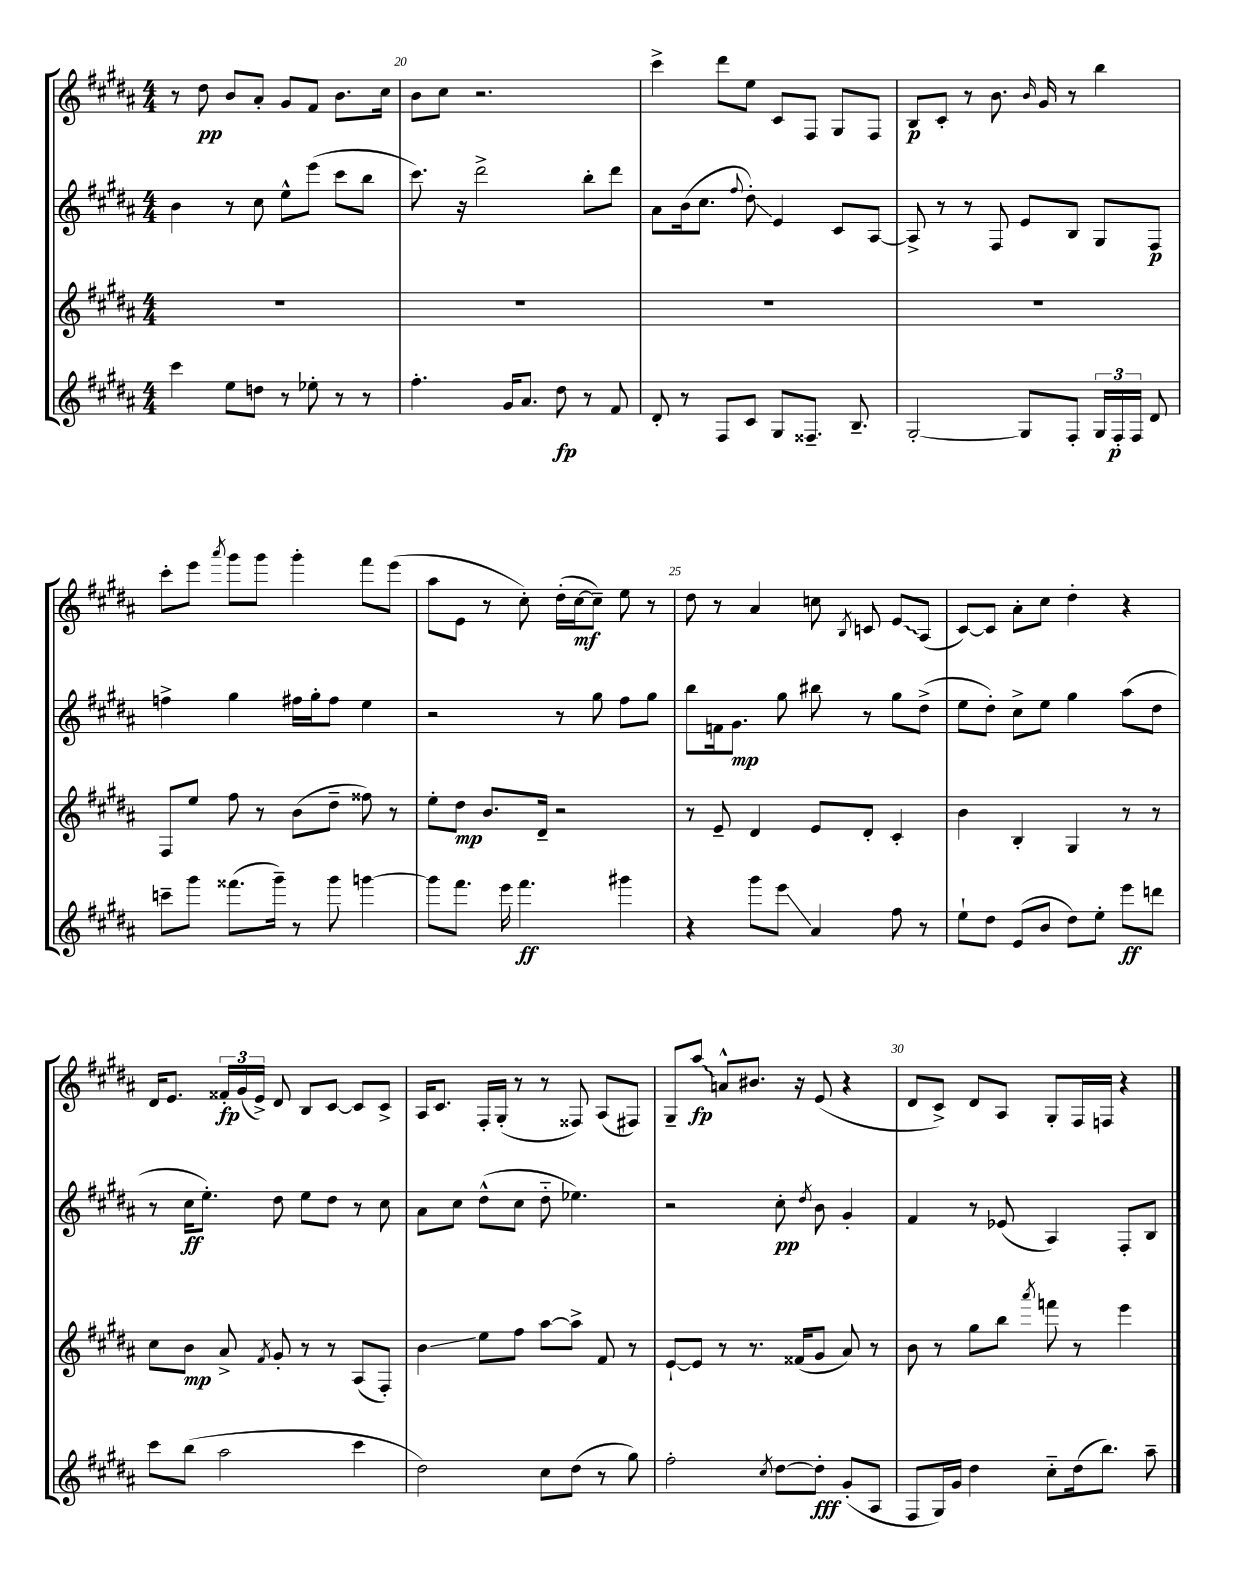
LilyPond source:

<<
\new StaffGroup <<
\new Staff = "s0" {
    \clef treble \key b \major \numericTimeSignature \time 4/4
    \autoBeamOff r8 dis''8\pp b'8[ ais'8]-. gis'8[ fis'8] b'8.[ cis''16] |
    b'8[ cis''8] r2. |
    cis'''4-> dis'''8[ e''8] cis'8[ fis8] gis8[ fis8] |
    b8[\p cis'8]-. r8 b'8. \grace { b'16 } gis'16 r8 b''4 |
    cis'''8[-. e'''8] \acciaccatura { ais'''8 } gis'''8[ gis'''8] gis'''4-. fis'''8[ e'''8]( |
    ais''8[ e'8] r8 cis''8-.) dis''16[-.( cis''16~\mf cis''8]--) e''8 r8 |
    dis''8 r8 ais'4 c''8 \acciaccatura { b8 } c'8 \once \override Glissando.style = #'zigzag e'8[\glissando ais8]( |
    cis'8[~) cis'8] ais'8[-. cis''8] dis''4-. r4 |
    dis'16[ e'8.] \tuplet 3/2 { fisis'16[-.\fp gis'16( e'16]->) } dis'8 b8[ cis'8]~ cis'8[ cis'8]-> |
    ais16[ cis'8.] fis16[-. gis16]-.( r8 r8 fisis8) ais8[( fis8]) |
    gis8[-- \once \override Glissando.style = #'zigzag ais''8]\glissando\fp a'8[-^ bis'8.] r16 e'8( r4 |
    dis'8[ cis'8]->) dis'8[ ais8] gis8[-. fis16 f16] r4 \bar "|." |
}
\new Staff = "s1" {
    \clef treble \key b \major \numericTimeSignature \time 4/4
    \autoBeamOff b'4 r8 cis''8 e''8[-^ e'''8]( cis'''8[ b''8] |
    cis'''8.) r16 dis'''2-> b''8[-. dis'''8] |
    ais'8[ b'16( cis''8.] \appoggiatura { fis''8 } dis''8-.\glissando) e'4 cis'8[ ais8]~ |
    ais8-> r8 r8 fis8 e'8[ b8] gis8[ fis8]\p |
    f''4-> gis''4 fis''16[ gis''16-. fis''8] e''4 |
    r2 r8 gis''8 fis''8[ gis''8] |
    b''8[ f'16 gis'8.]\mp gis''8 bis''8 r8 gis''8[ dis''8]->( |
    e''8[ dis''8]-.) cis''8[-> e''8] gis''4 ais''8[( dis''8] |
    r8 cis''16[\ff e''8.]-.) dis''8 e''8[ dis''8] r8 cis''8 |
    ais'8[ cis''8] dis''8[-^( cis''8] dis''8-_ ees''4.) |
    r2 cis''8-.\pp \acciaccatura { dis''8 } b'8 gis'4-. |
    fis'4 r8 ees'8( ais4) fis8[-. b8] \bar "|." |
}
\new Staff = "s2" {
    \clef treble \key b \major \numericTimeSignature \time 4/4
    \autoBeamOff R1 |
    R1 |
    R1 |
    R1 |
    fis8[ e''8] fis''8 r8 b'8[( dis''8]-- fisis''8) r8 |
    e''8[-. dis''8]\mp b'8.[ dis'16]-- r2 |
    r8 e'8-- dis'4 e'8[ dis'8]-. cis'4-. |
    b'4 b4-. gis4 r8 r8 |
    cis''8[ b'8]\mp ais'8-> \acciaccatura { fis'8 } gis'8-. r8 r8 ais8[( fis8]-.) |
    b'4\glissando e''8[ fis''8] ais''8[~ ais''8]-> fis'8 r8 |
    e'8[~-! e'8] r8 r8. fisis'16[( gis'8] ais'8) r8 |
    b'8 r8 gis''8[ b''8] \acciaccatura { ais'''8 } f'''8 r8 e'''4 \bar "|." |
}
\new Staff = "s3" {
    \clef treble \key b \major \numericTimeSignature \time 4/4
    \autoBeamOff cis'''4 e''8[ d''8] r8 ees''8-. r8 r8 |
    fis''4.-. gis'16[ ais'8.] dis''8\fp r8 fis'8 |
    dis'8-. r8 fis8[ cis'8] gis8[ fisis8.]-- b8.-- |
    gis2~-. gis8[ fis8]-. \tuplet 3/2 { gis16[ fis16-.\p fis16] } dis'8 |
    c'''8[-- gis'''8] fisis'''8.[( gis'''16]--) r8 gis'''8 g'''4~ |
    g'''8[ fis'''8.] e'''16 fis'''4.\ff gis'''4 |
    r4 gis'''8[ e'''8]\glissando ais'4 fis''8 r8 |
    e''8[-! dis''8] e'8[( b'8] dis''8[) e''8]-. e'''8[\ff d'''8] |
    cis'''8[ b''8]( ais''2 cis'''4 |
    dis''2) cis''8[ dis''8]( r8 gis''8) |
    fis''2-. \acciaccatura { cis''8 } dis''8[~ dis''8]-.\fff gis'8[-.( ais8] |
    fis8[ gis16) gis'16] dis''4 cis''8[-_ dis''16( b''8.]) ais''8-- \bar "|." |
}
>>
>>
\layout { \context { \Score currentBarNumber = #19 \override BarNumber.break-visibility = ##(#f #t #t) barNumberVisibility = #(every-nth-bar-number-visible 5) } }
